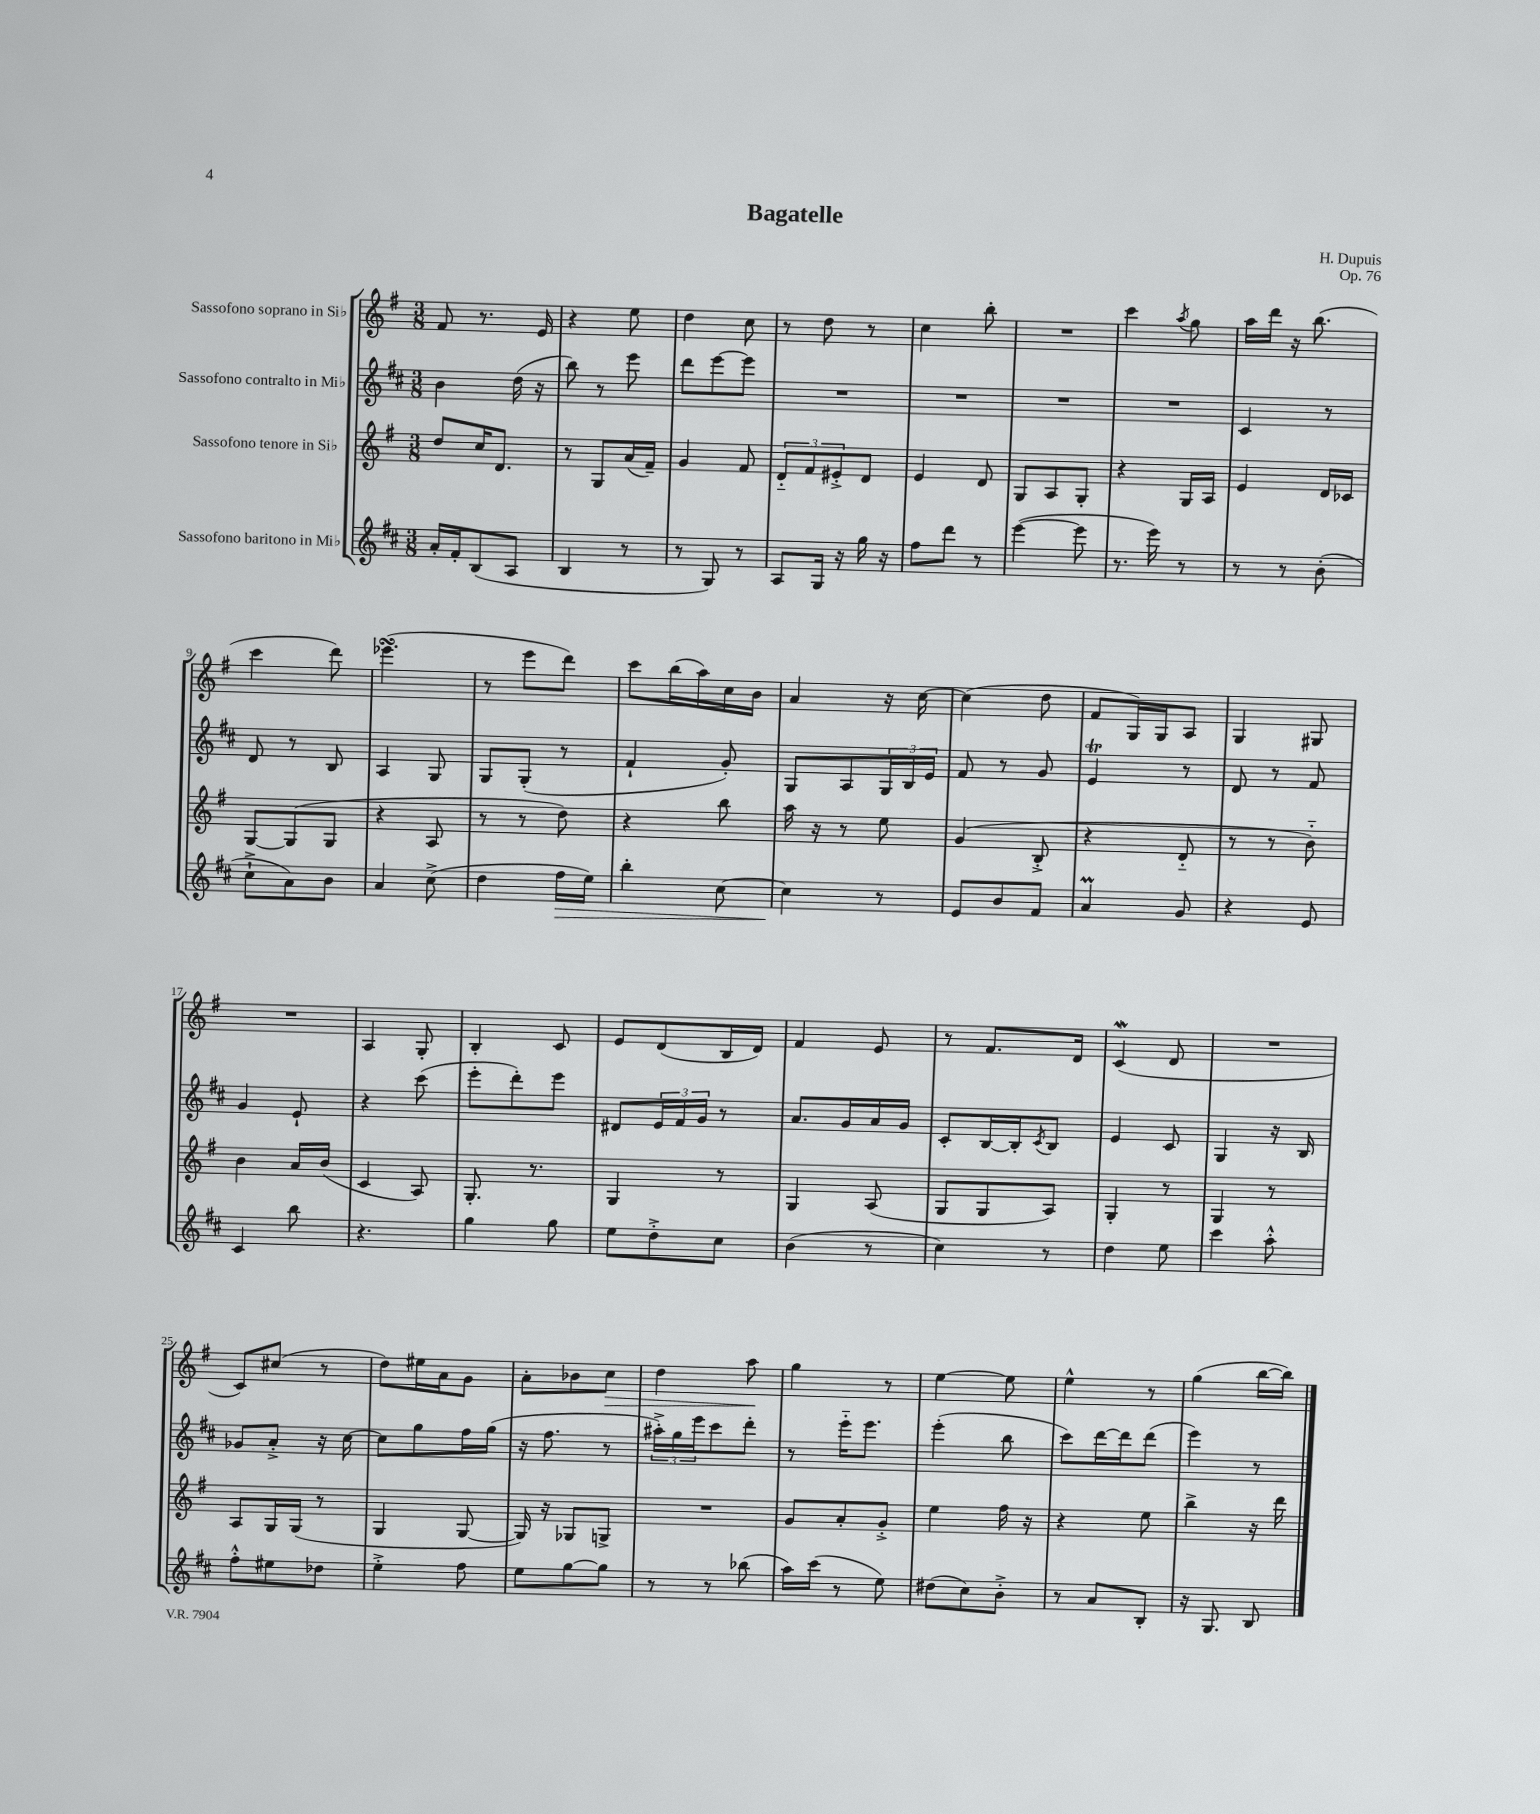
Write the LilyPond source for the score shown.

\header { title = "Bagatelle" composer = "H. Dupuis" opus = "Op. 76" }
<<
\new StaffGroup <<
\new Staff = "s0" \with { instrumentName = "Sassofono soprano in Sib" } {
    \clef treble \key g \major \numericTimeSignature \time 3/8
    fis'8 r8. e'16 |
    r4 e''8 |
    d''4 c''8 |
    r8 d''8 r8 |
    c''4 b''8-. |
    R4. |
    c'''4 \acciaccatura { a''8 } g''8 |
    a''16 d'''16 r16 b''8.( |
    c'''4 d'''8) |
    ees'''4.\turn( |
    r8 e'''8 d'''8) |
    c'''8 b''16( a''16) c''16 b'16 |
    a'4 r16 c''16~ |
    c''4( d''8 |
    fis'8 g16) g16 a8 |
    g4 gis8 |
    R4. |
    a4 g8-. |
    b4-. c'8 |
    e'8 d'8( b16 d'16) |
    fis'4 e'8 |
    r8 fis'8. d'16 |
    c'4\mordent( d'8 |
    R4. |
    c'8) cis''8( r8 |
    d''8) eis''16 a'16 g'8 |
    a'8-. bes'8 c''8\> |
    d''4 a''8\! |
    g''4 r8 |
    e''4~ e''8 |
    e''4-^ r8 |
    g''4( b''16~ b''16) \bar "|." |
}
\new Staff = "s1" \with { instrumentName = "Sassofono contralto in Mib" } {
    \clef treble \key d \major \numericTimeSignature \time 3/8
    b'4 d''16( r16 |
    b''8) r8 e'''8 |
    d'''8 e'''8~ e'''8 |
    R4. |
    R4. |
    R4. |
    R4. |
    cis'4 r8 |
    d'8 r8 b8 |
    a4 g8 |
    g8 g8-.( r8 |
    fis'4-! g'8-.) |
    g8 a8 \tuplet 3/2 { g16 b16 e'16 } |
    fis'8 r8 g'8 |
    e'4\trill r8 |
    d'8 r8 fis'8 |
    g'4 e'8-! |
    r4 cis'''8( |
    e'''8-. d'''8-.) e'''8 |
    dis'8 \tuplet 3/2 { e'16 fis'16 g'16 } r8 |
    a'8. g'16 a'16 g'16 |
    cis'8-. b16~ b16-. \acciaccatura { cis'8 } b8 |
    e'4 cis'8 |
    g4 r16 b16 |
    ges'8 a'8-.-> r16 cis''16~ |
    cis''8 g''8 fis''16 g''16( |
    r16 fis''8. r8 |
    \tuplet 3/2 { ais''16-.->) g''16 e'''16 } cis'''8 d'''8-. |
    r8 e'''16-_ e'''8. |
    e'''4-.( b''8 |
    cis'''8) d'''16~ d'''16 d'''8( |
    e'''4) r8 \bar "|." |
}
\new Staff = "s2" \with { instrumentName = "Sassofono tenore in Sib" } {
    \clef treble \key g \major \numericTimeSignature \time 3/8
    d''8 c''16 d'8. |
    r8 g8 a'16( fis'16--) |
    g'4 fis'8 |
    \tuplet 3/2 { d'8-_ fis'8 eis'8-.-> } d'8 |
    e'4 d'8 |
    g8 a8 g8-. |
    r4 g16 a16 |
    e'4 d'16 ces'16 |
    g8~ g8( g8 |
    r4 a8 |
    r8 r8 d''8) |
    r4 b''8 |
    a''16 r16 r8 e''8 |
    g'4( b8-.-> |
    r4 d'8-_ |
    r8 r8 b'8-_) |
    b'4 a'16 b'16( |
    c'4 a8) |
    g8.-. r8. |
    g4 r8 |
    g4 a8( |
    g8 g8 a8) |
    g4-. r8 |
    g4 r8 |
    a8 g16 g16( r8 |
    g4 g8~ |
    g16) r16 ges8 g8-> |
    R4. |
    g'8 a'8-. g'8-.-> |
    e''4 fis''16 r16 |
    r4 e''8 |
    b''4-> r16 d'''16 \bar "|." |
}
\new Staff = "s3" \with { instrumentName = "Sassofono baritono in Mib" } {
    \clef treble \key d \major \numericTimeSignature \time 3/8
    a'16-. fis'16-. b8( a8 |
    b4 r8 |
    r8 g8) r8 |
    a8 g16 r16 g''16 r16 |
    fis''8 d'''8 r8 |
    e'''4~( e'''8 |
    r8. e'''16) r8 |
    r8 r8 b'8-.( |
    cis''8-!-> a'8) b'8 |
    a'4 cis''8->( |
    d''4 fis''16\> e''16) |
    b''4-. cis''8~ |
    cis''4\! r8 |
    e'8 b'8 fis'8 |
    a'4\prall g'8 |
    r4 e'8 |
    cis'4 b''8 |
    r4. |
    g''4 g''8 |
    e''8 d''8-.-> cis''8 |
    b'4( r8 |
    cis''4) r8 |
    d''4 e''8 |
    cis'''4 a''8-.-^ |
    fis''8-.-^ eis''8 des''8 |
    e''4-.-> fis''8 |
    e''8 g''8~ g''8 |
    r8 r8 bes''8( |
    a''16) cis'''16( r8 e''8) |
    dis''8( cis''8) b'8-.-> |
    r8 a'8 b8-. |
    r16 g8. b8 \bar "|." |
}
>>
>>
